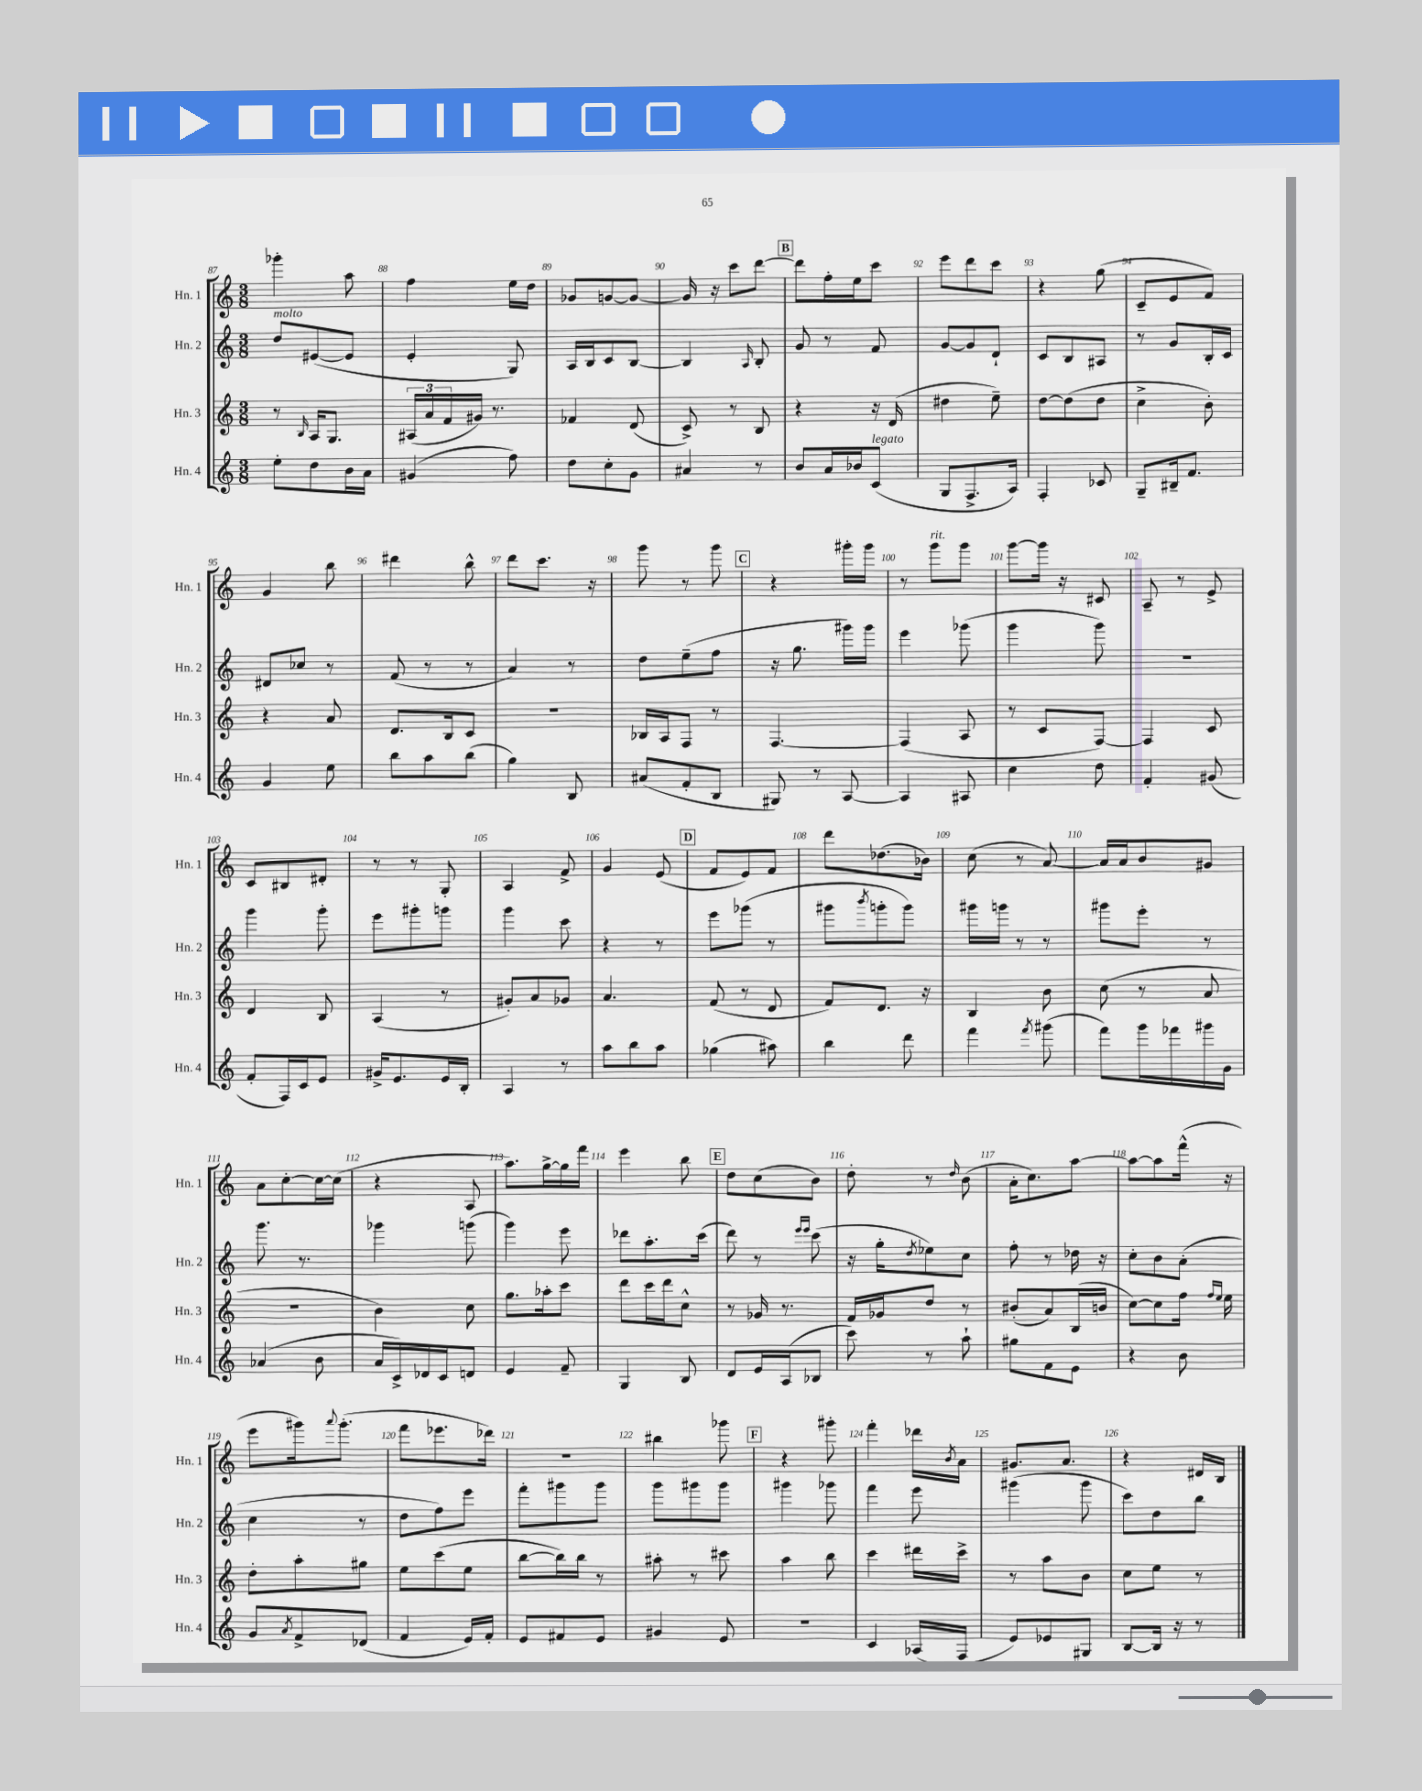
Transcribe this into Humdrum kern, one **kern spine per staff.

**kern	**kern	**kern	**kern
*part4	*part3	*part2	*part1
*staff4	*staff3	*staff2	*staff1
*I"Hn. 4	*I"Hn. 3	*I"Hn. 2	*I"Hn. 1
*I'Hn. 4	*I'Hn. 3	*I'Hn. 2	*I'Hn. 1
*clefG2	*clefG2	*clefG2	*clefG2
*k[]	*k[]	*k[]	*k[]
*M3/8	*M3/8	*M3/8	*M3/8
=87	=87	=87	=87
!	!	!LO:TX:a:i:t=molto	!
8ee'\L	8r	8dd/L	4ggg-X'\
.	16qqB/	.	.
8dd\	16A/KL	([8e#X/	.
.	8.G/J	.	.
16b\L	.	8e#/J]	8aa\
16a\JJ	.	.	.
=88	=88	=88	=88
(4g#X/	(24A#X/LL	4e'/	4ff\
.	24a/	.	.
.	24f/	.	.
.	16g#X/JJ)	.	.
.	8.r	.	.
8ff\)	.	8G/)	16ee\LL
.	.	.	16dd\JJ
=89	=89	=89	=89
8dd\L	4f-X/	16A/LL	8g-X/L
.	.	16B/J	.
8cc'\	.	8c/	[8gn/
8g\J	(8d/	[8B/J	8g/J_
=90	=90	=90	=90
4a#X/	8c^/)	4B/]	16g/]
.	.	.	16r
.	8r	.	8ccc\L
.	.	16qqA/	.
8r	8B/	8B'/	[8ddd\J
!!LO:REH:place=s1:t=B
=91	=91	=91	=91
8b/L	4r	8g/	8ddd\L]
16a/L	.	8r	16ff'\L
16b-X/J	.	.	16ee\J
!LO:TX:a:i:t=legato	!	!	!
(8c/J	16r	8f/	8ccc\J
.	(16d/	.	.
=92	=92	=92	=92
8G/L	4dd#X\	[8g/L	8eee\L
8.F^/	.	8g/]	8ddd\
.	8ee~\)	8d`/J	8ccc\J
16A/Jk)	.	.	.
=93	=93	=93	=93
4F'/	[8dd\L	8c/L	4r
.	(8dd\]	8B/	.
8c-X/	8dd\J	8A#X/J	(8gg\
=94	=94	=94	=94
8G~/L	4cc^\	8r	8c~/L
16B#X~/k	.	8g/L	8e/
8.f/J	.	.	.
.	8b'\)	16B'/L	8f/J)
.	.	16c/JJ	.
!!LO:LB:g=z
=95	=95	=95	=95
4g/	4r	8d#X/L	4g/
.	.	8cc-X/J	.
8ee\	8a/	8r	8bb\
=96	=96	=96	=96
8bb\L	8.d/L	(8f/	4ddd#X\
8aa\	.	8r	.
.	16B/k	.	.
(8bb\J	8c/J	8r	8bb^^\
=97	=97	=97	=97
4gg\)	4.r	4a/)	8ddd\L
.	.	.	8.ccc\J
8B/	.	8r	.
.	.	.	16r
=98	=98	=98	=98
(8a#X/L	16B-X/LL	8dd\L	8ggg\
.	16A/J	.	.
8f'/	8F/J	(8ee~\	8r
8B/J	8r	8ff\J	8ggg\
!!LO:REH:place=s1:t=C
=99	=99	=99	=99
8G#X/)	[4.F/	16r	4r
.	.	8.gg\	.
8r	.	.	.
[8A/	.	16ggg#X\LL)	16ggg#X'\LL
.	.	16ggg#\JJ	16ggg#\JJ
=100	=100	=100	=100
4A/]	(4F/]	4eee\	8r
!	!	!	!LO:TX:a:i:t=rit.
.	.	.	8ggg\L
8A#X/	8A/	(8ggg-X\	8ggg\J
=101	=101	=101	=101
4cc\	8r	4ggg\	[8ggg\L
.	8c/L	.	16ggg\Jk]
.	.	.	16r
8dd\	[8F/J)	8ggg\)	8c#X/
=102	=102	=102	=102
4f'/	4F/]	4.r	8A~/
.	.	.	8r
(8g#X/	8c/	.	8e^/
!!LO:LB:g=z
=103	=103	=103	=103
8f'/L	4d/	4ggg\	8c/L
16F/L)	.	.	8B#X/
16c/J	.	.	.
8e/J	8B/	8ggg'\	8d#X'/J
=104	=104	=104	=104
16g#X^/KL	(4A/	8eee\L	8r
8.e/	.	.	.
.	.	8ggg#X'\	8r
16e/L	8r	8gggn\J	8G'/
16B'/JJ	.	.	.
=105	=105	=105	=105
4A/	8g#X'/L)	4ggg\	4A/
.	8a/	.	.
8r	8g-X/J	8ccc\	8f^/
=106	=106	=106	=106
8aa\L	4.a/	4r	4g/
8bb\	.	.	.
8aa\J	.	8r	(8e/
!!LO:REH:place=s1:t=D
=107	=107	=107	=107
(4gg-X\	(8f/	8eee\L	8f/L
.	8r	(8ggg-X\J	8e/)
8aa#X\)	8d/	8r	8f/J
=108	=108	=108	=108
4bb\	8f/L)	8ggg#X\L	8ddd\L
.	.	8qbbb/	.
.	8.d/J	8gggn'\	(8.dd-X\
8ddd\	.	8ggg\J)	.
.	16r	.	16b-X\Jk)
=109	=109	=109	=109
4fff\	4B/	16ggg#X\LL	(8cc\
.	.	16gggn\JJ	.
.	.	8r	8r
8qfff/	.	.	.
(8ggg#X\	8b\	8r	[8a/)
=110	=110	=110	=110
8fff\L)	(8cc\	8ggg#X\L	16a/LL]
.	.	.	16a/J
16ggg\L	8r	8eee'\J	8b/
16fff-X\	.	.	.
16ggg#X\	8a/	8r	8g#X/J
16g\JJ	.	.	.
!!LO:LB:g=z
=111	=111	=111	=111
(4a-X/	4.r	8.ggg\	8a\L
.	.	.	[8cc'\
.	.	8.r	.
8b\	.	.	16cc\L_
.	.	.	(16cc\JJ]
=112	=112	=112	=112
16a/LL	4b\)	4ggg-X\	4r
16c^/)	.	.	.
16d-X/	.	.	.
16c/J	.	.	.
8dn/J	8cc\	(8gggn\	8A/
=113	=113	=113	=113
4e/	8.gg\L	4ggg\)	8.aa\L)
.	16aa-X'\k	.	[16gg^\L
8f~/	8ccc\J	8eee\	16gg\]
.	.	.	16fff\JJ
=114	=114	=114	=114
4G/	8ddd\L	8ddd-X\L	4eee\
.	16ccc\L	8.aa'\	.
.	16ddd\J	.	.
8B/	8cc^^\J	.	8bb\
.	.	(16ccc\Jk	.
!!LO:REH:place=s1:t=E
=115	=115	=115	=115
8d/L	8r	8ddd\)	8dd\L
16e/L	16g-X/	8r	(8cc\
(16A/J	8.r	.	.
.	.	16qqeee/LL	.
.	.	16qqeee/JJ	.
8B-X/J	.	(8ccc\	8b\J)
=116	=116	=116	=116
8ccc\)	16f/LL	16r	8dd'\
.	16g-X/J	16gg'\KL	.
.	.	8qdd/	.
8r	8dd/J	8ee-X\)	8r
.	.	.	16qqdd/
8aa`\	8r	8cc\J	(8b\
=117	=117	=117	=117
8gg#X\L	(8b#X'/L	8ff'\	16a'\KL
.	.	.	8.cc\)
8f\	8a/)	8r	.
8e\J	(16B/L	16dd-X\	[8aa\J
.	16bn/JJ	16r	.
=118	=118	=118	=118
4r	[8cc\L)	8cc'\L	8aa\L_
.	8cc\]	8b\	8aa\]
8b\	16ff\Jk	(8a'\J	(16fff^^\Jk
.	16qqff/LL	.	.
.	16qqee/JJ	.	.
.	16ee\	.	16r
!!LO:LB:g=z
=119	=119	=119	=119
8g/L	8dd'\L	4cc\	8eee\L
8qa/	.	.	.
8f^/	8aa'\	.	16ggg#X\k)
.	.	.	8qqaaa/
.	.	.	(8.ggg#'\J
(8d-X/J	8gg#X\J	8r	.
=120	=120	=120	=120
4f/	8ee\L	8dd\L	8fff\L
.	(8ccc\	8ff\)	8.eee-X\
16e/LL)	8ee\J	8eee\J	.
16f'/JJ	.	.	16ddd-X\Jk)
=121	=121	=121	=121
8e/L	[8bb\L	8fff'\L	4.r
8f#X/	16bb\L])	8ggg#X\	.
.	16bb\JJ	.	.
8e/J	8r	8ggg#\J	.
=122	=122	=122	=122
4g#X/	8aa#X'\	8ggg\L	4bb#X\
.	8r	8ggg#X\	.
8e/	8ccc#X\	8ggg#\J	8ggg-X\
!!LO:REH:place=s1:t=F
=123	=123	=123	=123
4.r	4aa\	4ggg#X\	4r
.	8bb\	8ggg-X\	8ggg#X'\
=124	=124	=124	=124
4c/	4ccc\	4fff\	4fff'\
(16A-X/LL	16ddd#X\LL	8eee\	16ddd-X\LL
.	.	.	8qb/
16F/JJ	16ccc^\JJ	.	16a\JJ
=125	=125	=125	=125
8e/L)	8r	(4ggg#X\	8.g#X/L
8e-X/	8aa\L	.	.
.	.	.	8.a/J
8G#X/J	8b\J	8ggg#\	.
=126	=126	=126	=126
[8B/L	8cc\L	8ccc\L)	4r
16B/Jk]	8ee\J	8dd\	.
16r	.	.	.
8r	8r	8bb\J	16d#X/LL
.	.	.	16B/JJ
==	==	==	==
*-	*-	*-	*-
